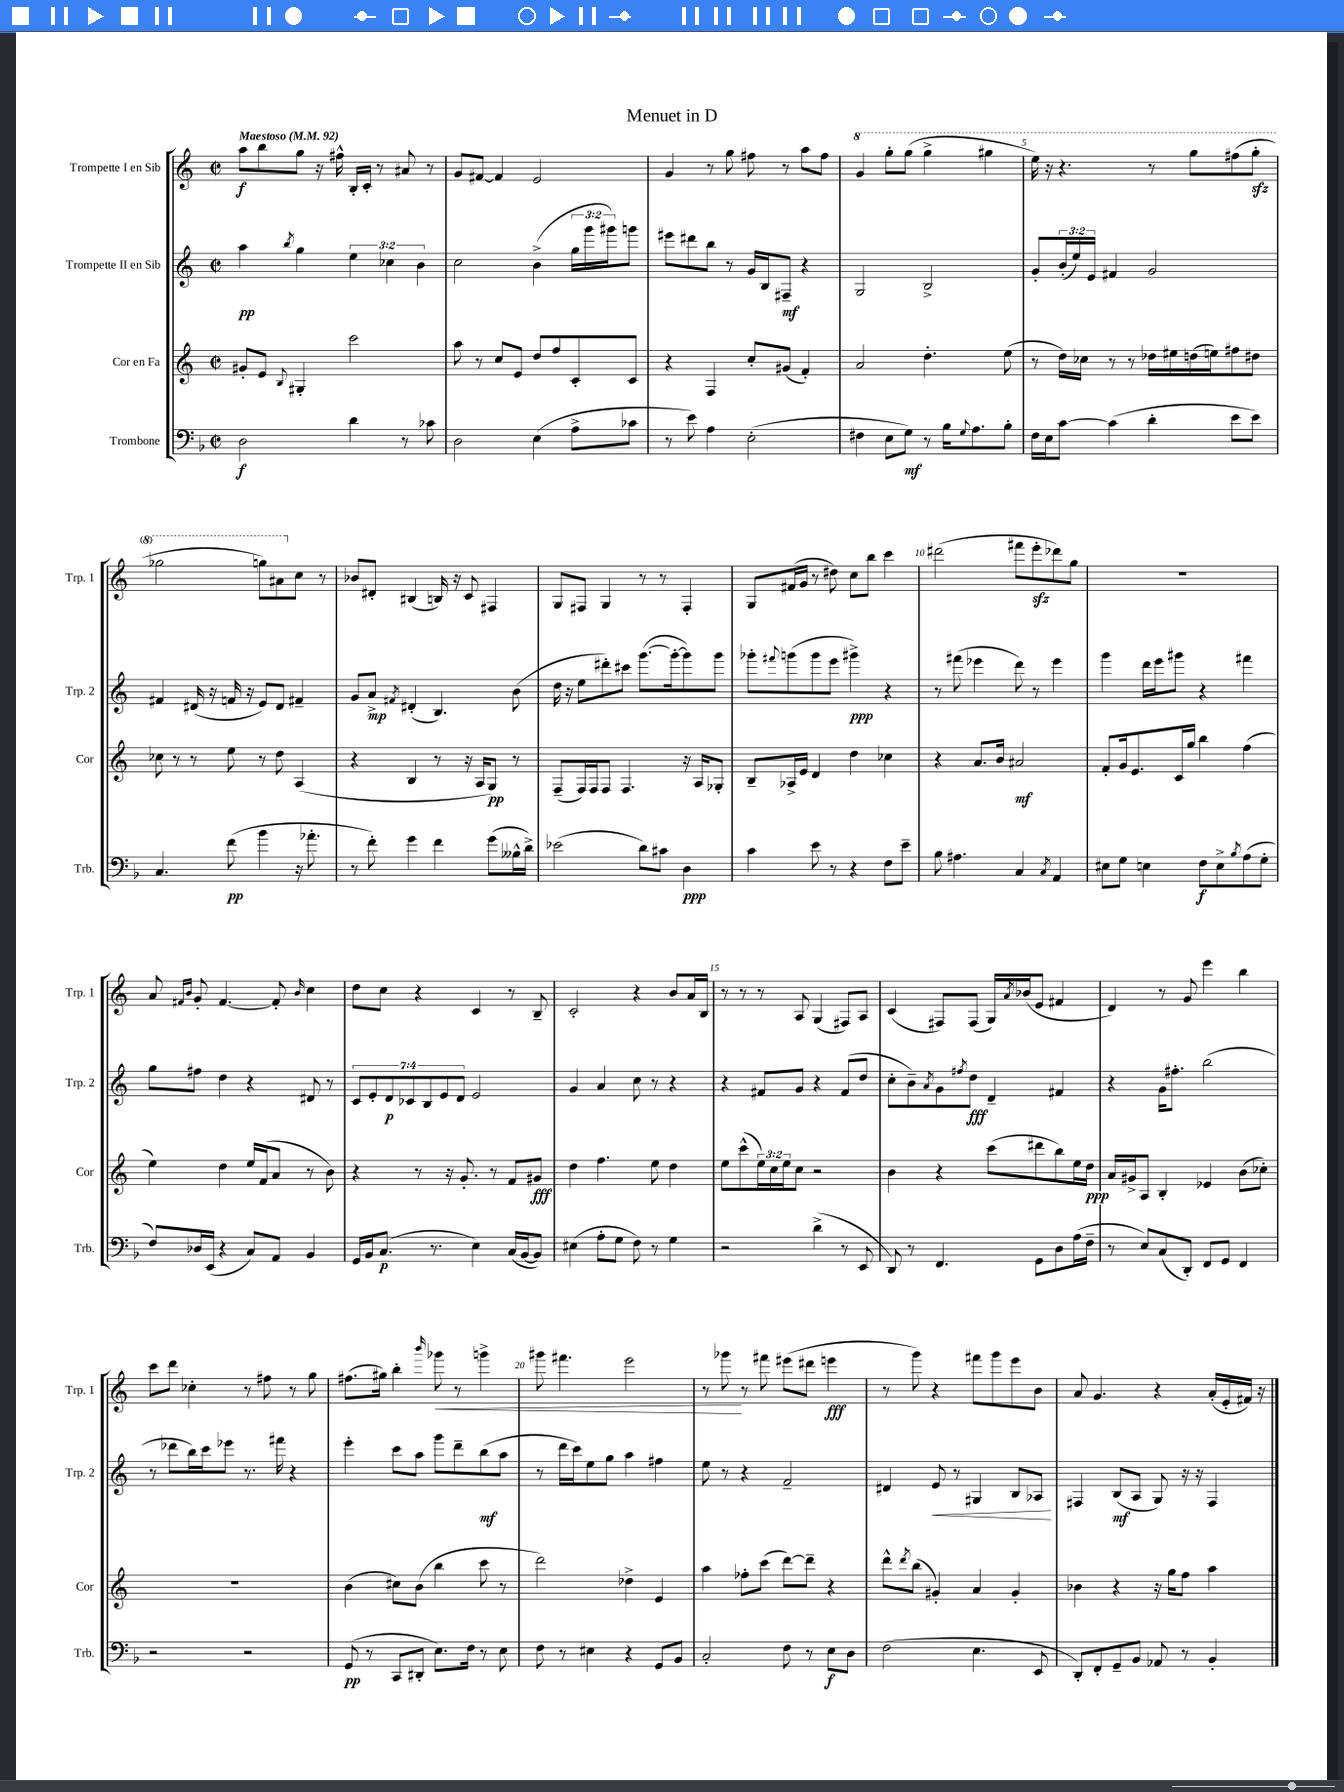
\header { title = "Menuet in D" }
<<
\new StaffGroup <<
\new Staff = "s0" \with { instrumentName = "Trompette I en Sib" shortInstrumentName = "Trp. 1" } {
    \clef treble \key c \major \defaultTimeSignature \time 2/2 \tempo "Maestoso" 4 = 92
    a''8\f b''8 g''8 r16 fis''16-^ b16-. c'16-. r8 ais'8 r8 |
    g'8 fis'8~ fis'4 e'2 |
    g'4 r8 g''8 fis''8 r8 a''8 fis''8 |
    \ottava #1 g''4 g'''8-. g'''8( g'''4-> gis'''4 |
    e'''16) r16 r4. r8 g'''8 fis'''8( g'''8-.\sfz |
    ges'''2 g'''8) ais''8 \ottava #0 c''8 r8 |
    bes'8 dis'8-. bis4( b16) r16 c'8 fis4 |
    g8 fis8 g4 r8 r8 fis4-. |
    g8 fis'16( g'16 r8 dis''8) c''8 b''8 c'''4 |
    dis'''2( fis'''8 e'''8-.\sfz des'''8) g''8 |
    R1 |
    a'8 \grace { fis'16 b'16 } g'8-. fis'4.~ fis'8-. \grace { b'16 } c''4 |
    d''8 c''8 r4 c'4 r8 b8-- |
    c'2-. r4 b'8 a'16 b16 |
    r8 r8 r8 a8 g4( fis8) a8 |
    c'4( fis8) fis8( g16) \acciaccatura { a'8 } bes'16( e'8 fis'4 |
    d'4) r8 g'8 e'''4 b''4 |
    c'''8 d'''8 ces''4-. r8 fis''8 r8 g''8 |
    fis''8.( gis''16) b''4-. \grace { b'''16 } ges'''8\< r8 g'''4-> |
    gis'''8 fis'''4. e'''2 |
    r8 ges'''8\! r8 fis'''8 eis'''8( dis'''8 e'''4\fff |
    r8 g'''8) r4 fis'''8 g'''8 e'''8 b'8 |
    a'8 g'4. r4 a'16-.( e'16-. fis'16) r16 \bar "|." |
}
\new Staff = "s1" \with { instrumentName = "Trompette II en Sib" shortInstrumentName = "Trp. 2" } {
    \clef treble \key c \major \defaultTimeSignature \time 2/2 \override Staff.TupletNumber.text = #tuplet-number::calc-fraction-text
    a''4\pp \acciaccatura { b''8 } g''4 \tuplet 3/2 { e''4 ces''4 b'4 } |
    c''2 b'4->( \tuplet 3/2 { g''16 g'''16 gis'''16) } g'''8 |
    eis'''8 dis'''8 b''8 r8 g'16 b16 fis8--\mf r4 |
    g2 b2-> |
    g'8-. \tuplet 3/2 { b'16-.( e''16) e'16 } fis'4 g'2 |
    fis'4 dis'16( r16 f'16 r16 e'8) dis'8 fis'4-- |
    g'8 a'8->\mp \acciaccatura { fis'8 } dis'4-.( b4.) b'8( |
    d''16 r16 e''8 dis'''8-.) cis'''8 g'''8.~( g'''16~-. g'''8) g'''8 |
    ges'''8-. \appoggiatura { fis'''8 } g'''8( g'''8 e'''8 gis'''4->\ppp) r4 |
    r8 fis'''8( ees'''4 d'''8) r8 ees'''4 |
    g'''4 d'''16 e'''16 gis'''8 r4 fis'''4 |
    g''8 fis''8 d''4 r4 dis'8 r8 |
    \tuplet 7/4 { c'8 e'8-. d'8\p ces'8 b8 e'8 d'8 } e'2 |
    g'4 a'4 c''8 r8 r4 |
    r4 fis'8 g'8 r4 fis'8( d''8 |
    c''8-. b'8--) \acciaccatura { a'8 } g'8 \acciaccatura { fis''8 } d''8\fff d'4-- fis'4 |
    r4 g'16 fis''8.-. b''2( |
    r8 des'''8 b''16) c'''16 ees'''8 r8. fis'''16 r4 |
    e'''4-. c'''8 a''8 g'''8 d'''8-- b''8\mf( a''8 |
    r8 d'''16 c'''16) e''8 g''8 a''4 fis''4 |
    e''8 r8 r4 f'2-- |
    dis'4 e'8\< r8 gis4 b8 aes8\! |
    fis4 b8\mf( a8 g8) r16 r16 fis4 \bar "|." |
}
\new Staff = "s2" \with { instrumentName = "Cor en Fa" shortInstrumentName = "Cor" } {
    \clef treble \key c \major \defaultTimeSignature \time 2/2 \override Staff.TupletNumber.text = #tuplet-number::calc-fraction-text
    gis'8-. e'8 \appoggiatura { b8 } gis4-. c'''2 |
    a''8 r8 c''8 e'8 d''8 f''8 c'8-. c'8 |
    r4 f4 c''8-. gis'8( f'4-.) |
    a'2 d''4.-. e''8( |
    r8 d''16) ces''16 r8 r8 des''16 eis''16 d''16( e''16) fis''8 dis''8 |
    ces''8 r8 r8 e''8 r8 d''8 a4( |
    r4 b4 r8 r16 a16 g8\pp) r8 |
    f8--( f16) f16 f8 f4. r16 a16 ges8-. |
    b8-- aes16-> e'16 d'4 d''4 ces''4 |
    r4 a'8. b'16 ais'2\mf |
    f'8-. g'16 e'8. c'16 g''16 b''4 f''4( |
    e''4) d''4 e''16 f'16( a'8 r8 b'8) |
    r4 r8 r16 g'8.-. r8 f'8 gis'8\fff |
    d''4 f''4. e''8 d''4 |
    e''8 c'''8-^( \tuplet 3/2 { e''16) c''16 e''16 } c''8 r2 |
    b'4 r4 c'''8( dis'''8 b''8) e''16 d''16\ppp |
    a'16 gis'16-> a8 b4-. ees'4 b'8( ces''8-.) |
    R1 |
    b'4( cis''8) b'8( b''4 c'''8 r8 |
    d'''2) des''4-> e'4 |
    a''4 fes''8-. c'''8( d'''8~) d'''8-- r4 |
    d'''8-^ \acciaccatura { d'''8 } b''8( gis'4-.) a'4 gis'4-. |
    bes'4 r4 r16 g''16 f''8 a''4 \bar "|." |
}
\new Staff = "s3" \with { instrumentName = "Trombone" shortInstrumentName = "Trb." } {
    \clef bass \key f \major \defaultTimeSignature \time 2/2
    d2\f d'4 r8 ces'8 |
    d2 e4( a8-> ces'8 |
    r8 e'8) a4 e2-.( |
    fis4 e8 g8\mf) r8 bes16 \appoggiatura { g8 } a8. bes8-. |
    f16 e16 c'8~ c'4( d'4-. e'8 e'8) |
    c4. f'8\pp( bes'4 r16 aes'8.-. |
    r8 f'8-.) g'4 f'4 g'8( beses16-^ d'16->) |
    ees'2( d'8) cis'8 d4\ppp |
    c'4 e'8 r8 r4 f8 e'8-- |
    bes8 ais4. c4 \acciaccatura { c8 } a,4 |
    eis8 g8 e4 f8\f e8-> \acciaccatura { bes8 } a8( g8-. |
    f8) des16 e,16( r4 c8) a,8 bes,4 |
    g,16 bes,16 c8.\p( r8. e4) c16( bes,16~ bes,8) |
    eis4( a8-. g8 f8) r8 g4 |
    r2 d'4->( r8 e,8 |
    d,8) r8 f,4. g,8 d8 a16( f16-- |
    r8 e8) c8( d,8-.) f,8 g,8 f,4 |
    r2 r2 |
    g,8\pp( r8 c,8 dis,8-. e8.) f16 r8 e8 |
    f8 r8 eis4 r4 g,8 bes,8 |
    c2-. f8 r8 e8\f d8 |
    f2( e4. e,8 |
    d,8-.) f,8-. g,8-- bes,8 aes,8 r8 bes,4-. \bar "|." |
}
>>
>>
\layout { \context { \Score \override BarNumber.break-visibility = ##(#f #t #t) barNumberVisibility = #(every-nth-bar-number-visible 5) } }
